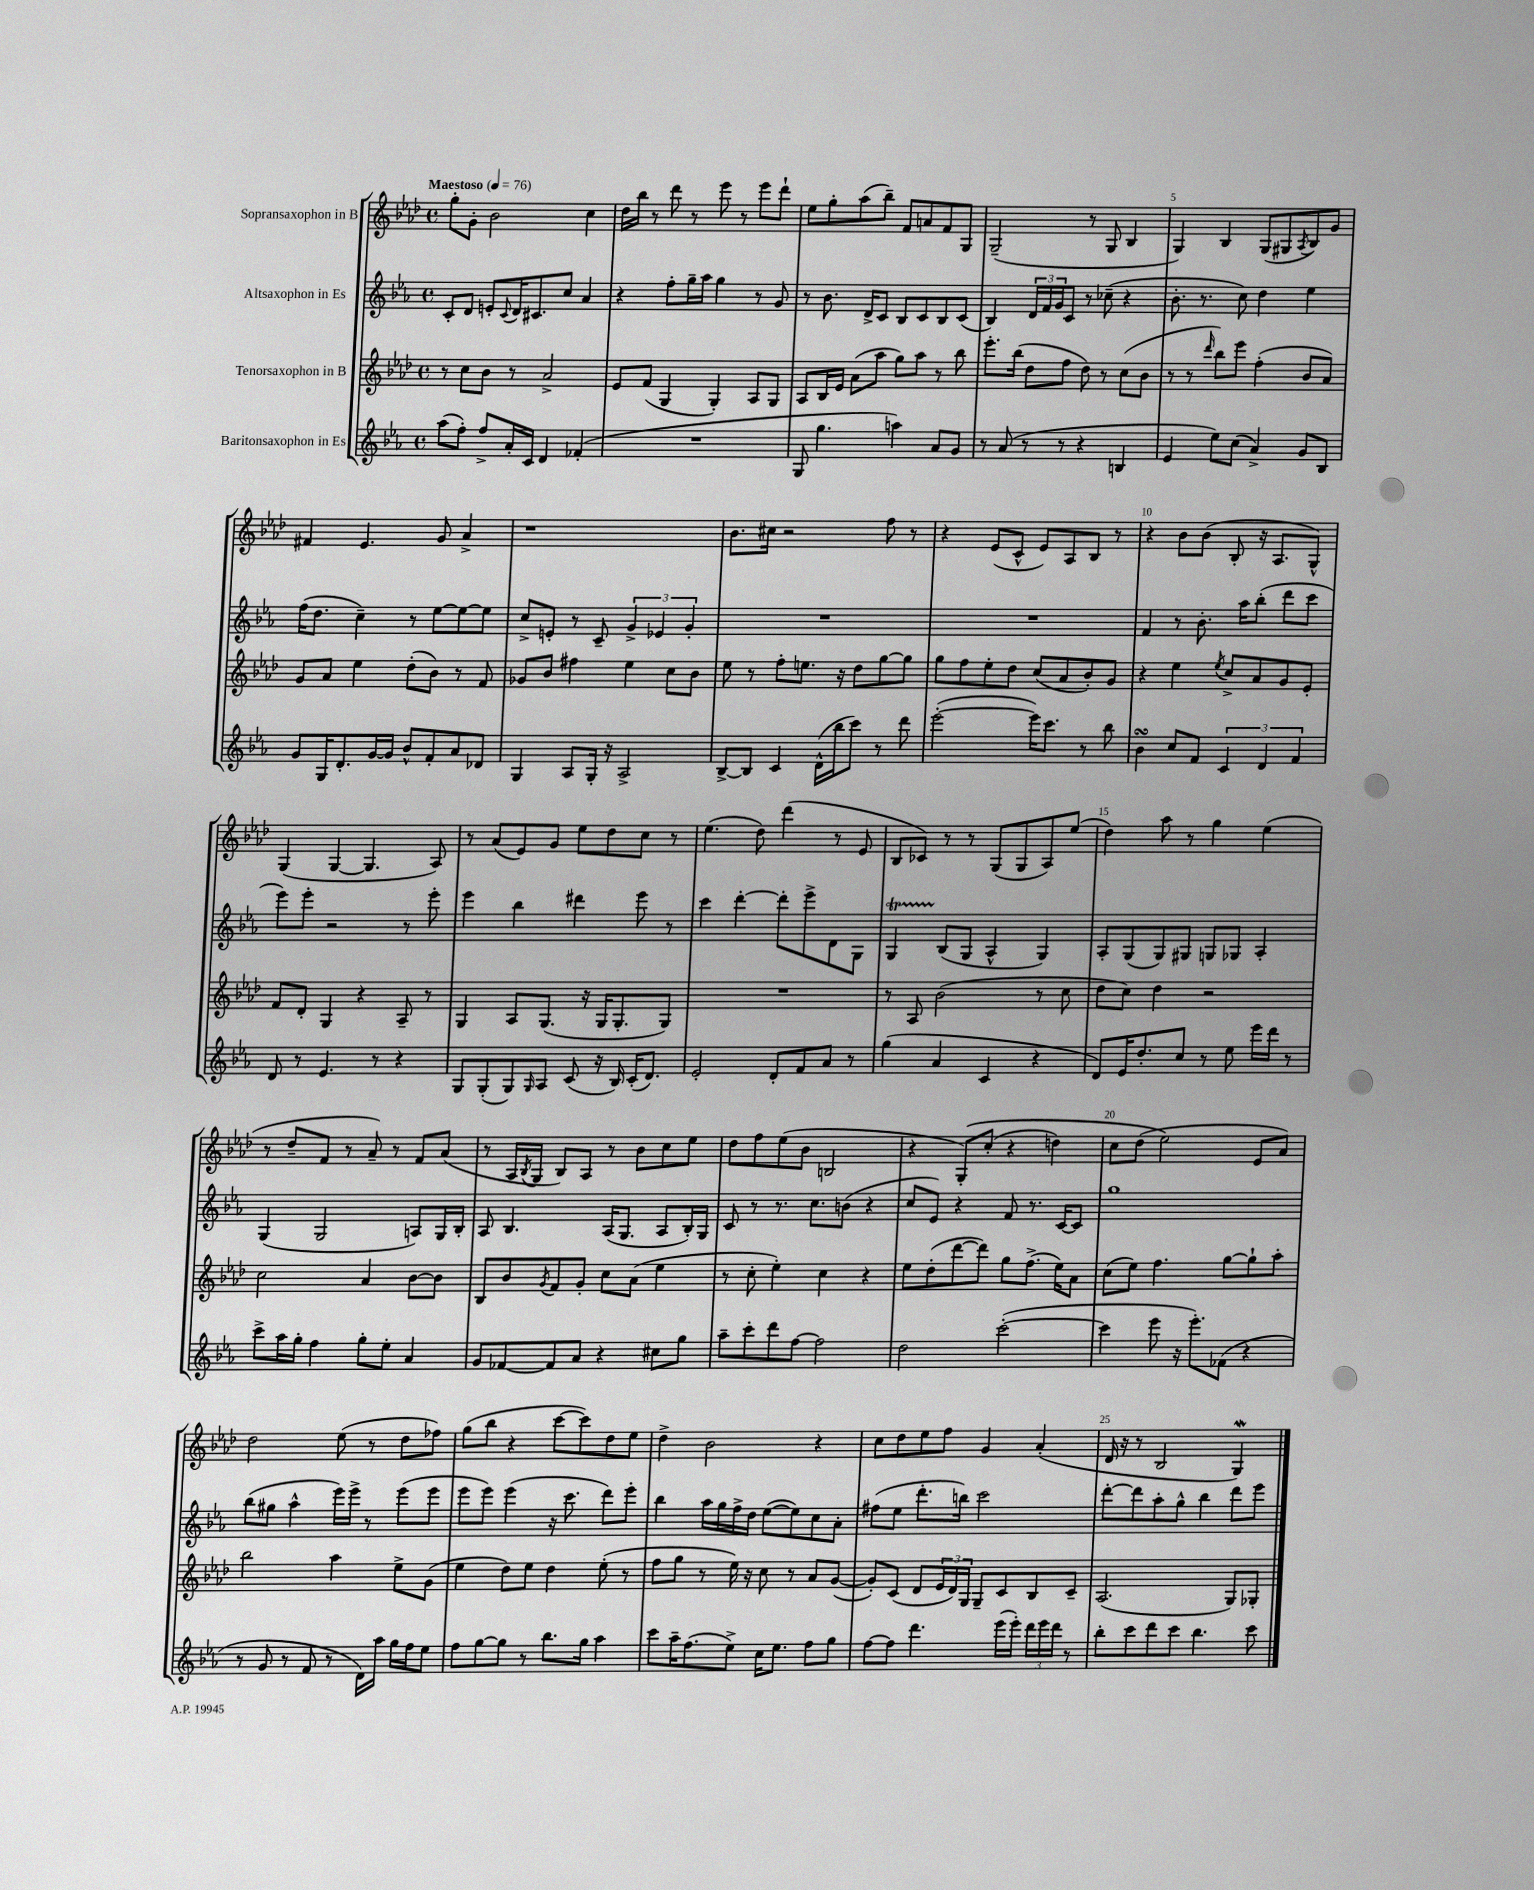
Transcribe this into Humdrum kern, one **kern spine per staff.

**kern	**kern	**kern	**kern
*staff4	*staff3	*staff2	*staff1
*clefG2	*clefG2	*clefG2	*clefG2
*k[b-e-a-]	*k[b-e-a-d-]	*k[b-e-a-]	*k[b-e-a-d-]
*M4/4	*M4/4	*M4/4	*M4/4
*met(c)	*met(c)	*met(c)	*met(c)
*MM76	*MM76	*MM76	*MM76
(8aa-	8r	8c'	8gg'
8ff')	8cc	8d	8g'
8ff^	8b-	8e'	2b-
.	.	8qqc	.
16a-'	8r	16d	.
16c	.	8.c#	.
4d	2a-^	.	.
.	.	8cc	.
(4f-'	.	4a-	4cc
=	=	=	=
1r	8e-	4r	16dd-
.	.	.	16bb-
.	(8f	.	8r
.	4G	8ff'	8ddd-
.	.	16gg~	8r
.	.	16aa-	.
.	4G')	4gg	8eee-
.	.	.	8r
.	8A-	8r	8eee-
.	8G	8g	8ddd-`
=	=	=	=
8G	8A-	8r	8ee-
4.gg	16B-	8.b-	8gg'
.	16e-	.	.
.	(8a-	.	(8aa-
.	.	16d^	.
.	8aa-	8c	8bb-~)
4aa)	8gg)	8B-	8f
.	8aa-	8c	8a
8a-	8r	8B-	8f
8g	8bb-	(8c	8G
=	=	=	=
8r	8.eee-'	4B-)	(2G~
(8a-	.	.	.
.	(16bb-	.	.
8r	8dd-	24d	.
.	.	24f	.
.	.	24g	.
8r	8ff	8c	.
4r	8dd-)	8r	8r
.	8r	(8cc-~	8G
4B	(8cc	4r	4B-
.	8b-	.	.
=	=	=	=
4e-	8r	8.b-'	4G)
.	8r	.	.
.	.	8.r	.
.	16qqddd-	.	.
8ee-)	8bb-)	.	4B-
(8cc	8eee-	8cc)	.
4a-^)	(4ff'	4dd	(8G
.	.	.	8G#
.	.	.	8qA-
8g	8b-	4ee-	8B-)
8B-	8a-)	.	8g
=	=	=	=
8g	8g	(16ff	4f#
.	.	8.dd	.
16G	8a-	.	.
8.d'	.	.	.
.	4ee-	4cc~)	4.e-
[16g	.	.	.
16g]	.	.	.
8b-^^	(8dd-'	8r	.
8f'	8b-)	[8ee-	8g
8a-	8r	8ee-_	4a-^
8d-	8f	8ee-]	.
=	=	=	=
4G	8g-	8cc^	1r
.	8b-	8e'	.
8A-	4ff#	8r	.
16G'	.	8c~	.
16r	.	.	.
2A-^	4ee-	6g^	.
.	.	6e-	.
.	8cc	.	.
.	.	6g'	.
.	8b-	.	.
=	=	=	=
[8B-^	8ee-	1r	8.b-
8B-]	8r	.	.
.	.	.	16cc#
4c	8ff'	.	2r
.	8.ee	.	.
(16d^^	.	.	.
16bb-	16r	.	.
8ccc)	8dd-	.	.
8r	[8gg	.	8ff
8ddd	8gg]	.	8r
=	=	=	=
([2eee-'	8gg	1r	4r
.	8ff	.	.
.	8ee-'	.	(8e-
.	8dd-	.	8c^^
16eee-])	(8cc	.	8e-)
8.ccc	.	.	.
.	8a-	.	8A-
8r	8b-')	.	8B-
8bb-	8g	.	8r
=	=	=	=
4b-	4r	4f	4r
8cc	4ee-	8r	8b-
8f	.	8.b-'	(8b-
.	8qee-	.	.
6c	8cc^	.	8B-'
.	.	16aa-	.
.	8a-	(8bb-'	16r
6d	.	.	.
.	.	.	8.A-
.	8g	8ddd	.
6f	.	.	.
.	8e-'	8ccc	8G^^)
=	=	=	=
8d	8f	8eee-)	(4G
8r	8d-'	8eee-'	.
4.e-	4G	2r	[4G
.	4r	.	4.G]
8r	.	.	.
4r	8A-~	8r	.
.	8r	8eee-'	8A-)
=	=	=	=
8G	4G	4eee-	8r
(8G'	.	.	(8a-
8G)	8A-	4bb-	8e-)
16qqG	.	.	.
8A-	(8.G	.	8g
(8c	.	4ddd#	8ee-
.	16r	.	.
16r	16G	.	8dd-
16B-)	8.G'	.	.
(16c'	.	8eee-	8cc
8.d)	.	.	.
.	8G)	8r	8r
=	=	=	=
2e-'	1r	4ccc	(4.ee-
.	.	[4ddd'	.
.	.	.	8dd-)
8d'	.	8ddd']	(4ddd-
8f	.	8eee-^	.
8a-	.	8d	8r
8r	.	8G	8e-
=	=	=	=
(4gg	8r	4G	8B-
.	8A-	.	8c-)
4a-	(2b-	(8B-	8r
.	.	8G	8r
4c	.	4A-^^	(8G
.	.	.	8G
4r	8r	4G)	8A-)
.	8cc	.	(8ee-
=	=	=	=
8d)	8dd-	8A-'	4dd-)
16e-	8cc)	(8G	.
8.dd'	.	.	.
.	4dd-	8G)	8aa-
8cc	.	8G#	8r
8r	2r	8G	4gg
8ee-	.	8G-	.
16eee-	.	4A-'	(4ee-
16ddd	.	.	.
8r	.	.	.
=	=	=	=
8ccc^	2cc	(4G	8r
16aa-	.	.	8dd-~
16gg'	.	.	.
4ff	.	2G	8f
.	.	.	8r
8gg'	4a-	.	8a-~)
8ee-'	.	.	8r
4a-	[8b-	8A)	8f
.	8b-]	16G	(8a-
.	.	16B-'	.
=	=	=	=
8g	8B-	8A-	8r
[8f-	8b-	4.B-	16A-
.	.	.	8qB-
.	.	.	16G
.	8qg	.	.
8f-]	8f	.	8B-)
8a-	8g'	.	8A-
4r	8cc	(16A-	8r
.	.	8.G	.
.	(8a-	.	8b-
8cc#	4ee-	8A-	8cc
8gg	.	16B-')	8ee-
.	.	16G	.
=	=	=	=
8aa-~	8r	8c	8dd-
8ccc'	8cc'	8r	8ff
8ddd	4ee-')	8.r	(8ee-
[8ff	.	.	8b-
.	.	8.cc	.
2ff]	4cc	.	2B
.	.	(8b	.
.	4r	4r	.
=	=	=	=
2dd	8ee-	8cc	4r
.	(8dd-'	8e-)	.
.	[8ddd-	4r	&(8G')
.	8ddd-])	.	(8cc'
([2ccc'	8gg	8f	4r
.	(8.ff^	8.r	.
.	.	.	4dd)
.	16ee-)	[16c	.
.	8a-	8c]	.
=	=	=	=
4ccc]	(8cc	1gg	8cc
.	8ee-)	.	(8dd-
8eee-	4.ff	.	2ee-&)
16r	.	.	.
8.eee-')	.	.	.
(8f-	[8gg	.	.
4r	8gg`]	.	8e-
.	8aa-'	.	8a-)
=	=	=	=
8r	2bb-	(8bb-	2dd-
8g	.	8gg#	.
8r	.	4aa-^^	.
8f	.	.	.
8r	4aa-	16eee-)	(8ee-
.	.	16eee-^	.
16d)	.	8r	8r
16aa-	.	.	.
16gg	8ee-^	(8eee-	8dd-
16ff	.	.	.
8ee-	(8g	8eee-	8ff-)
=	=	=	=
8ff	4ee-	8eee-	(8gg
[8gg	.	8eee-)	8bb-
8gg]	8dd-)	(4eee-	4r
8r	8ee-	.	.
8.bb-	4dd-	16r	[8ccc
.	.	8.ccc	.
.	.	.	8ccc])
16gg	.	.	.
4aa-	(8ee-'	8ddd)	8dd-
.	8r	8eee-'	8ee-
=	=	=	=
8ccc	8ff	4bb-	4dd-^
16aa-~	8gg	.	.
(8.ff	.	.	.
.	8r	16aa-	2b-
.	.	16gg	.
8ee-^)	16ee-)	16ff^	.
.	16r	16dd	.
16cc	8cc	([8ee-	.
8.ee-	.	.	.
.	8r	8ee-])	.
8ff	8a-	8cc	4r
8gg	([8g	8a-'	.
=	=	=	=
[8ff	8g'])	(8ff#	8cc
8ff]	(8c	8ee-	8dd-
4.ddd	8d-	8.ddd'	8ee-
.	24e-	.	8ff
.	24d-)	.	.
.	.	16bb)	.
.	24G	.	.
.	8G~	2ccc	4g
(16eee-	8c	.	.
16eee-')	.	.	.
24ddd	8B-	.	(4a-'
24eee-	.	.	.
24ddd	.	.	.
8r	8c~	.	.
=	=	=	=
8bb-'	(2.A-	[8ddd'	16d-
.	.	.	16r
8ccc	.	8ddd]	8r
8ddd	.	8aa-'	2B-
8ccc	.	8gg^^	.
4.bb-	.	4bb-	.
.	8G)	8ddd	4G)
8ccc	8G-'	8eee-	.
==	==	==	==
*-	*-	*-	*-
